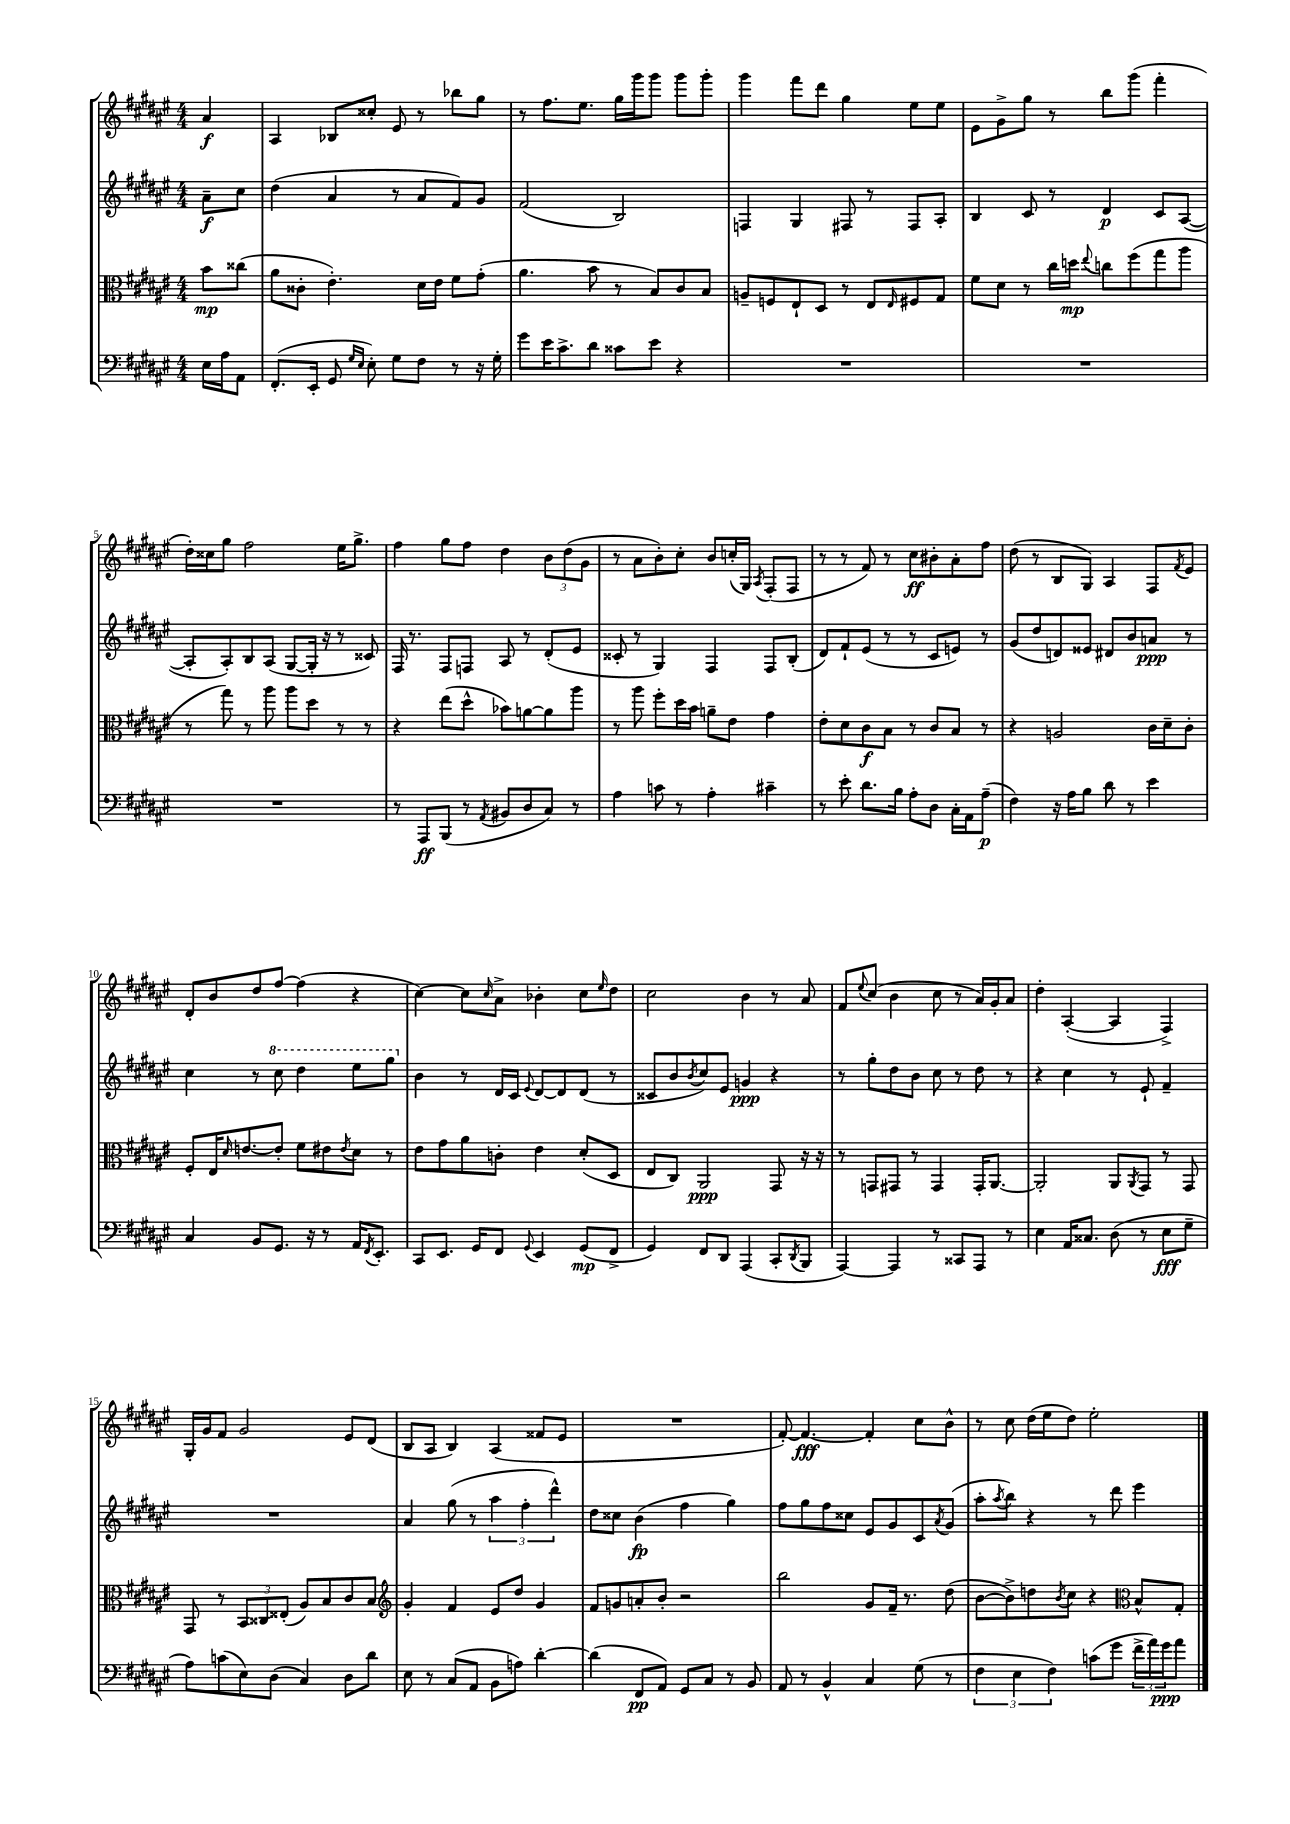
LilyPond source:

<<
\new StaffGroup <<
\new Staff = "s0" {
    \clef treble \key fis \major \numericTimeSignature \time 4/4 \partial 4
    ais'4\f |
    ais4 bes8 cisis''8-. eis'8 r8 bes''8 gis''8 |
    r8 fis''8. eis''8. gis''16 gis'''16 gis'''8 gis'''8 gis'''8-. |
    gis'''4 fis'''8 dis'''8 gis''4 eis''8 eis''8 |
    eis'8 gis'8-> gis''8 r8 b''8 gis'''8( fis'''4-. |
    dis''16-.) cisis''16 gis''8 fis''2 eis''16 gis''8.-> |
    fis''4 gis''8 fis''8 dis''4 \tuplet 3/2 { b'8 dis''8( gis'8 } |
    r8 ais'8 b'8-.) cis''8-. b'8 c''16-.( gis16) \acciaccatura { ais8 } fis8-.( fis8 |
    r8 r8 fis'8) r8 cis''8\ff bis'8-. ais'8-. fis''8 |
    dis''8( r8 b8 gis8) ais4 fis8 \acciaccatura { fis'8 } eis'8 |
    dis'8-. b'8 dis''8 fis''8~ fis''4( r4 |
    cis''4~) cis''8 \grace { cis''16 } ais'8-> bes'4-. cis''8 \grace { eis''16 } dis''8 |
    cis''2 b'4 r8 ais'8 |
    fis'8 \appoggiatura { eis''8 } cis''8( b'4 cis''8 r8 ais'16) gis'16-. ais'8 |
    dis''4-. ais4~-.( ais4 fis4->) |
    gis16-. gis'16 fis'8 gis'2 eis'8 dis'8( |
    b8 ais8 b4) ais4( fisis'8 eis'8 |
    R1 |
    fis'8~-.) fis'4.~\fff fis'4-. cis''8 b'8-^ |
    r8 cis''8 dis''16( eis''16 dis''8) eis''2-. \bar "|." |
}
\new Staff = "s1" {
    \clef treble \key fis \major \numericTimeSignature \time 4/4 \partial 4
    ais'8--\f cis''8 |
    dis''4( ais'4 r8 ais'8 fis'8) gis'8 |
    fis'2( b2) |
    f4 gis4 fis8 r8 fis8 ais8-. |
    b4 cis'8 r8 dis'4\p cis'8 ais8~( |
    ais8-. ais8-.) b8 ais8( gis8~ gis16-. r16 r8 cisis'8) |
    fis16 r8. fis8 f8 ais8 r8 dis'8-.( eis'8 |
    cisis'8-. r8 gis4) fis4 fis8 b8-.( |
    dis'8) fis'8-! eis'8( r8 r8 cis'8 e'8) r8 |
    gis'8( dis''8 d'8) eisis'8 dis'8 b'8 a'8\ppp r8 |
    cis''4 r8 \ottava #1 cis'''8 dis'''4 eis'''8 gis'''8 \ottava #0 |
    b'4 r8 dis'16 cis'16 \appoggiatura { eis'8 } dis'8~ dis'8 dis'8( r8 |
    cisis'8 b'8 \acciaccatura { b'8 } cis''8) eis'8 g'4\ppp r4 |
    r8 gis''8-. dis''8 b'8 cis''8 r8 dis''8 r8 |
    r4 cis''4 r8 eis'8-! fis'4-- |
    R1 |
    ais'4 gis''8( r8 \tuplet 3/2 { ais''4 fis''4-. dis'''4-^) } |
    dis''8 cisis''8 b'4\fp( fis''4 gis''4) |
    fis''8 gis''8 fis''8 cisis''8 eis'8 gis'8 cis'8 \acciaccatura { ais'8 } gis'8( |
    ais''8-. \acciaccatura { ais''8 } b''8) r4 r8 dis'''8 eis'''4 \bar "|." |
}
\new Staff = "s2" {
    \clef alto \key fis \major \numericTimeSignature \time 4/4 \partial 4
    b'8\mp cisis''8( |
    ais'8 cisis'8-. eis'4.-.) dis'16 eis'16 fis'8 gis'8-.( |
    ais'4. b'8 r8 b8) cis'8 b8 |
    a8-- f8 eis8-! dis8 r8 eis8 \grace { eis16 } fis8 gis8 |
    fis'8 dis'8 r8 cis''16 d''16\mp \appoggiatura { eis''8 } c''8 fis''8( gis''8 ais''8 |
    r8 gis''8) r8 ais''8 ais''8 dis''8 r8 r8 |
    r4 eis''8( dis''8-^ bes'8) a'8~ a'8 ais''8 |
    r8 ais''8 fis''8-. dis''16 b'16 a'8-- eis'8 gis'4 |
    eis'8-. dis'8 cis'8\f b8 r8 cis'8 b8 r8 |
    r4 a2 cis'16 dis'16-- cis'8-. |
    fis8-. eis16 \grace { dis'16 } e'8.~ e'8-. fis'8 eis'8 \acciaccatura { eis'8 } dis'8 r8 |
    eis'8 gis'8 ais'8 c'8-. eis'4 dis'8-.( dis8 |
    eis8 cis8) ais,2\ppp gis,8 r16 r16 |
    r8 g,8 gis,8 r8 gis,4 gis,16-. ais,8.~ |
    ais,2-. ais,8 \acciaccatura { ais,8 } gis,8 r8 gis,8 |
    gis,8 r8 \tuplet 3/2 { b,8 cisis8 eisis8-.( } ais8) b8 cis'8 b8 |
    \clef treble gis'4-. fis'4 eis'8 dis''8 gis'4 |
    fis'8 g'8 a'8-. b'8-. r2 |
    b''2 gis'8 fis'16-- r8. dis''8( |
    b'8~ b'8->) d''8 \acciaccatura { b'8 } cis''8 r4 \clef alto b8-^ gis8-. \bar "|." |
}
\new Staff = "s3" {
    \clef bass \key fis \major \numericTimeSignature \time 4/4 \partial 4
    eis16 ais16 ais,8 |
    fis,8.-.( eis,16-. gis,8 \grace { gis16 eis16 } eis8-.) gis8 fis8 r8 r16 gis16-. |
    gis'8 eis'16 cis'8.-> dis'8 cisis'8 eis'8 r4 |
    R1 |
    R1 |
    R1 |
    r8 ais,,8\ff b,,8( r8 \acciaccatura { ais,8 } bis,8 dis8 cis8) r8 |
    ais4 c'8 r8 ais4-. cis'4-- |
    r8 eis'8-. dis'8. b16 ais8-. dis8 cis16-. ais,16 ais8--\p( |
    fis4) r16 ais16 b8 dis'8 r8 eis'4 |
    cis4 b,8 gis,8. r16 r8 ais,16 \acciaccatura { fis,8 } eis,8.-. |
    cis,8 eis,8. gis,16 fis,8 \appoggiatura { gis,8 } eis,4 gis,8\mp( fis,8-> |
    gis,4) fis,8 dis,8 ais,,4( cis,8-. \acciaccatura { dis,8 } b,,8 |
    ais,,4~) ais,,4 r8 cisis,8 ais,,8 r8 |
    eis4 ais,16 cisis8. dis8( r8 eis8\fff gis8-- |
    ais8) c'8( eis8) dis8( cis4) dis8 dis'8 |
    eis8 r8 cis8( ais,8 b,8 a8) dis'4~-. |
    dis'4( fis,8\pp ais,8) gis,8 cis8 r8 b,8 |
    ais,8 r8 b,4-^ cis4 gis8( r8 |
    \tuplet 3/2 { fis4 eis4 fis4) } c'8( gis'8 \tuplet 3/2 { fis'16-> ais'16) gis'16\ppp } ais'8 \bar "|." |
}
>>
>>
